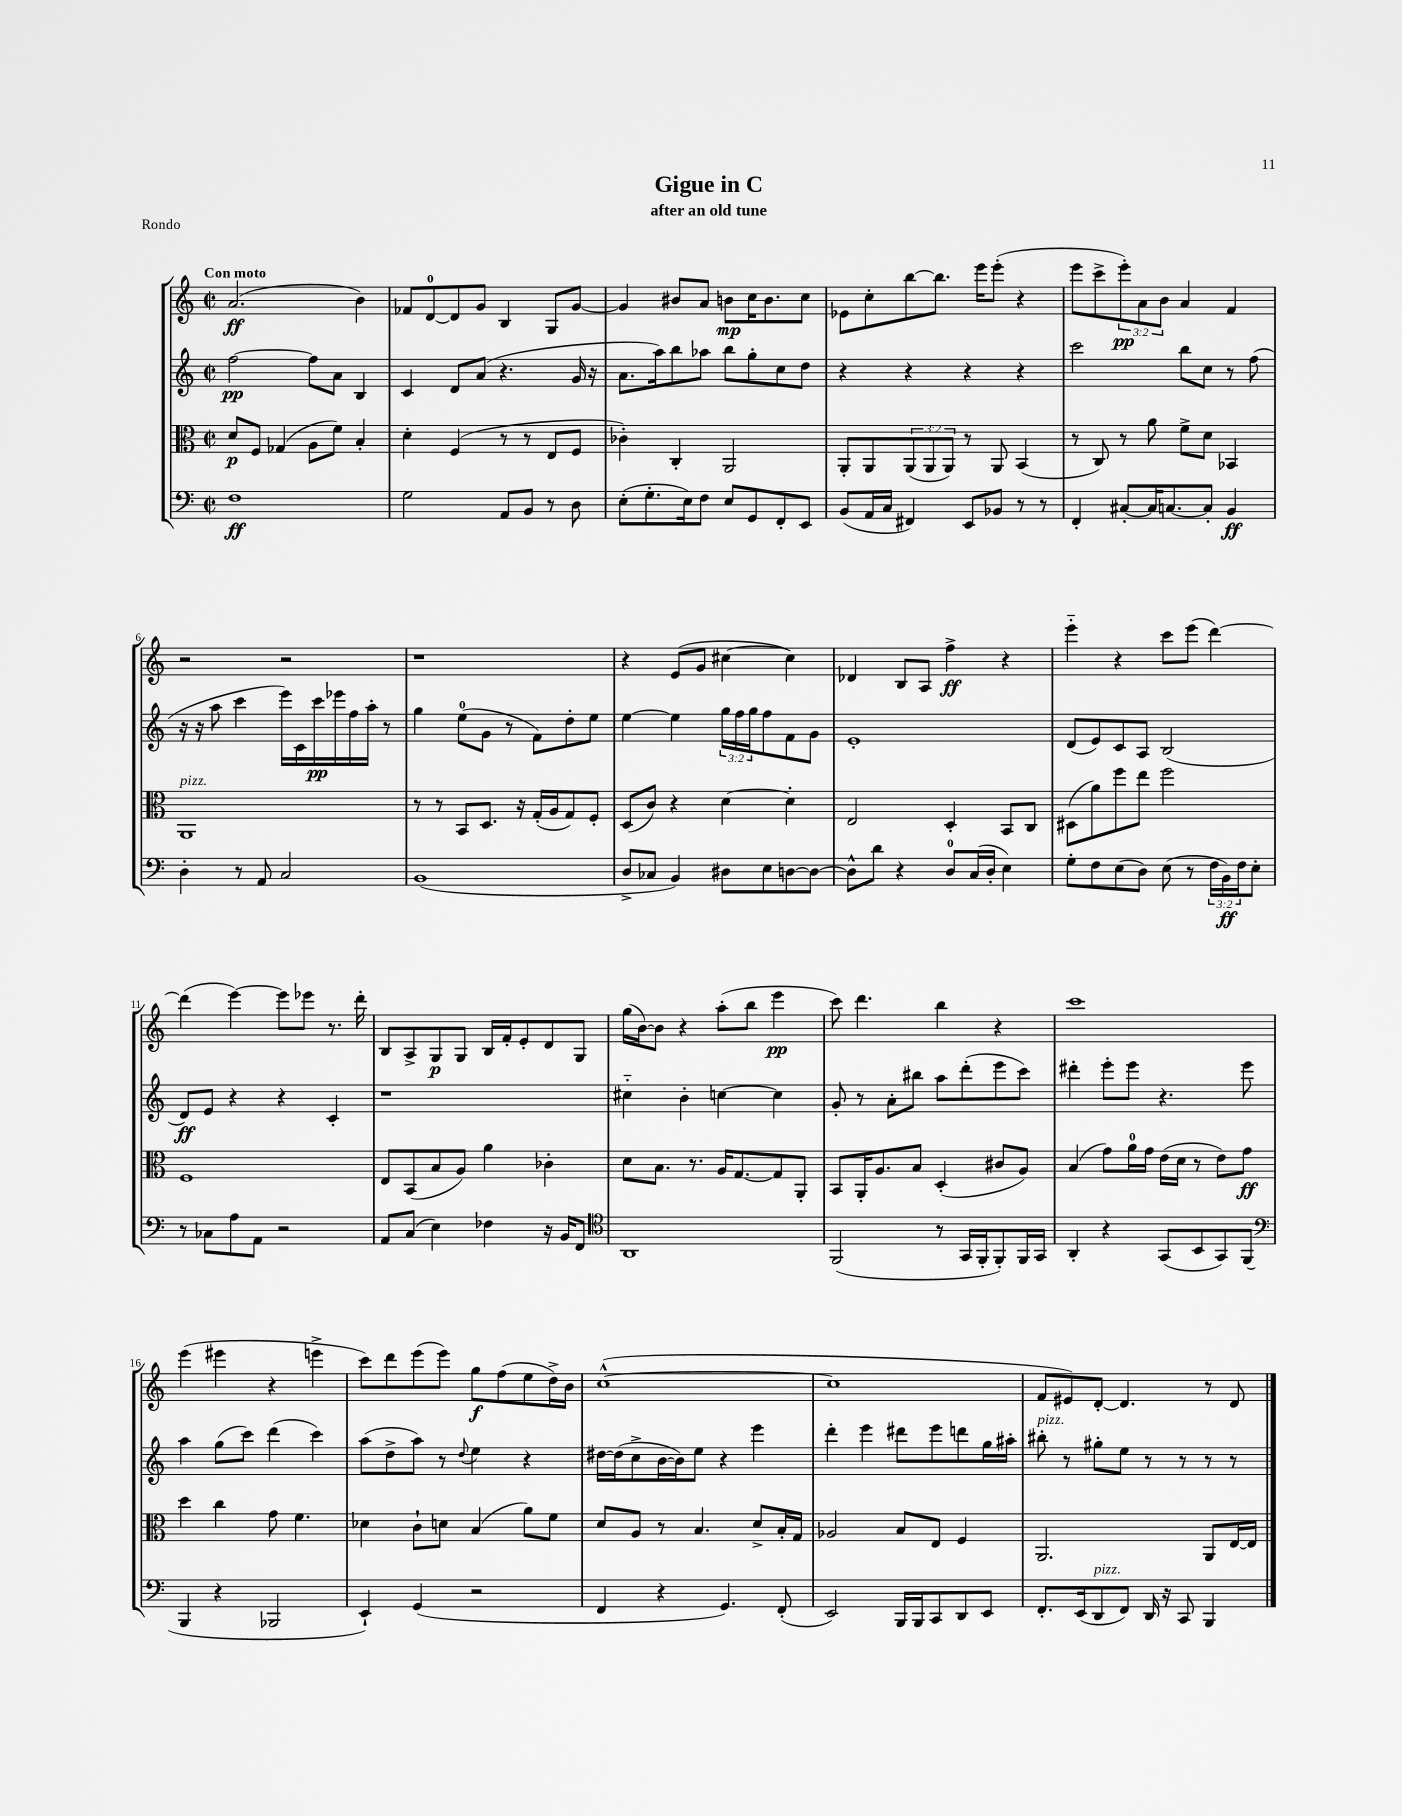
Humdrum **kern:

**kern	**kern	**kern	**kern
*staff4	*staff3	*staff2	*staff1
*clefF4	*clefC3	*clefG2	*clefG2
*k[]	*k[]	*k[]	*k[]
*M2/2	*M2/2	*M2/2	*M2/2
*met(c|)	*met(c|)	*met(c|)	*met(c|)
1F	8d/L	[2ff\	(2.a/
.	8F/J	.	.
.	(4G-/	.	.
.	8A\L	8ff\]L	.
.	8f\J)	8a\J	.
.	4B'/	4B/	4b\)
=	=	=	=
2G\	4d'\	4c/	8f-/L
.	.	.	[8d/
.	(4F/	8d/L	8d/]
.	.	(8a/J	8g/J
8AA/L	8r	4.r	4B/
8BB/J	8r	.	.
8r	8E/L	.	8G/L
8D\	8F/J	16g/	[8g/J
.	.	16r	.
=	=	=	=
(8E'\L	4c-'\)	8.a\L	4g/]
8.G'\	.	.	.
.	.	16aa\k)	.
.	4C'/	8bb\	8b#/L
16E\k)	.	.	.
8F\J	.	8aa-\J	8a/J
8E/L	2AA/	8bb\L	8b\L
8GG/	.	8gg'\	16cc\K
.	.	.	8.b\
8FF'/	.	8cc\	.
8EE/J	.	8dd\J	8cc\J
=	=	=	=
(8BB/L	8AA'/L	4r	8e-\L
16AA/L	8AA/	.	8cc'\
16C/JJ	.	.	.
4FF#/)	(12AA/	4r	[8bb\
.	12AA/	.	.
.	.	.	8.bb\]J
.	12AA/J)	.	.
8EE/L	8r	4r	.
.	.	.	16eee\LK
8BB-/J	8AA/	.	(8eee'\J
8r	(4BB/	4r	4r
8r	.	.	.
=	=	=	=
4FF'/	8r	2ccc\	8eee\L
.	8C/)	.	8ccc^\
[8C#'/L	8r	.	12eee'\)
.	.	.	12a\
16C#/]K	8a\	.	.
.	.	.	12b\J
[8.C/	.	.	.
.	8f^\L	8bb\L	4a/
8C'/]J	8d\J	8cc\J	.
4BB/	4BB-/	8r	4f/
.	.	(8ff\	.
=	=	=	=
4D'\	1AA	16r	2r
.	.	16r	.
.	.	8aa\	.
8r	.	4ccc\	.
8AA/	.	.	.
2C/	.	16eee\LL)	2r
.	.	16c\	.
.	.	16ccc\	.
.	.	16eee-\	.
.	.	16ff\	.
.	.	16aa'\JJ	.
.	.	8r	.
=	=	=	=
(1BB	8r	4gg\	1r
.	8r	.	.
.	8BB/L	(8ee\L	.
.	8.D/J	8g\J	.
.	.	8r	.
.	16r	.	.
.	(16G'/LL	8f\L)	.
.	16A/J	.	.
.	8G/)	8dd'\	.
.	8F'/J	8ee\J	.
=	=	=	=
8D^/L	(8D/L	[4ee\	4r
8C-/J	8c/J)	.	.
4BB/)	4r	4ee\]	(8e/L
.	.	.	8g/J
8D#\L	[4d\	24gg\LL	[4cc#\
.	.	24ff\	.
.	.	24gg\J	.
8E\	.	8ff\	.
[8D\	4d'\]	8f\	4cc#\])
8D\_J	.	8g\J	.
=	=	=	=
8D^^\]L	2E/	1e'	4d-/
8d\J	.	.	.
4r	.	.	8B/L
.	.	.	8A/J
8D/L	4D'/	.	4ff^\
(16C/L	.	.	.
16D'/JJ	.	.	.
4E\)	8BB/L	.	4r
.	8C/J	.	.
=	=	=	=
8G'\L	(8D#\L	(8d/L	4eee'~\
8F\	8a\)	8e/)	.
(8E\	8ff\	8c/	4r
8D\J)	8ee\J	8A/J	.
(8E\	2ff\	(2B/	8ccc\L
8r	.	.	(8eee\J
24F\LL	.	.	[4ddd\)
24BB\)	.	.	.
24F\J	.	.	.
8E'\J	.	.	.
=	=	=	=
8r	1F	8d/L)	(4ddd\]
8C-\L	.	8e/J	.
8A\	.	4r	[4eee\)
8AA\J	.	.	.
2r	.	4r	8eee\]L
.	.	.	8eee-\J
.	.	4c'/	8.r
.	.	.	16ddd'\
=	=	=	=
8AA/L	8E/L	1r	8B/L
(8C/J	(8BB/	.	8A^/
4E\)	8B/	.	8G/
.	8A/J)	.	8G/J
4F-\	4a\	.	16B/LL
.	.	.	16f'/J
.	.	.	8e'/
16r	4c-'\	.	8d/
16BB/LK	.	.	.
8FF/J	.	.	8G/J
=	=	=	=
*clefC4	*	*	*
1AA	8d\L	4cc#'~\	(16gg\LL
.	.	.	[16b\J)
.	8.B\J	.	8b\]J
.	.	4b'\	4r
.	8.r	.	.
.	16A/LK	[4cc\	(8aa'\L
.	[8.G/	.	.
.	.	.	8bb\J
.	8G/]	4cc\]	4eee\
.	8AA'/J	.	.
=	=	=	=
(2FF/	8BB/L	8g'/	8ccc\)
.	16AA'/K	8r	4.ddd\
.	8.A/	.	.
.	.	8a'\L	.
.	8B/J	8bb#\J	.
8r	(4D'/	8aa\L	4bb\
16GG/LL	.	(8ddd'\	.
16FF'/J	.	.	.
8FF'/)	8c#/L	8eee\	4r
16FF/L	8A/J)	8ccc\J)	.
16GG/JJ	.	.	.
=	=	=	=
4AA'/	(4B/	4ddd#'\	1ccc
4r	8g\L)	8eee'\L	.
.	16a\L	8eee\J	.
.	16g\JJ	.	.
(8GG/L	(16e\LL	4.r	.
.	16d\JJ	.	.
8BB/	8r	.	.
8GG/)	8e\L)	.	.
(8FF/J	8g\J	8eee\	.
=	=	=	=
*clefF4	*	*	*
4BBB/	4dd\	4aa\	(4eee\
4r	4cc\	(8gg\L	4eee#\
.	.	8ccc\J)	.
2BBB-/	8g\	(4ddd\	4r
.	4.f\	.	.
.	.	4ccc\)	4eee^\
=	=	=	=
4EE`/)	4d-\	(8aa\L	8ccc\L)
.	.	8dd^\	8ddd\
(4GG/	8c`\L	8aa\J)	(8eee\
.	8d\J	8r	8eee\J)
.	.	8qqdd/	.
2r	(4B/	4ee\	8gg\L
.	.	.	(8ff\
.	8a\L)	4r	8ee\
.	8f\J	.	16dd^\L)
.	.	.	16b\JJ
=	=	=	=
4FF/	8d/L	[16dd#\LL	([1cc^^
.	.	(16dd#\]J	.
.	8A/J	8cc^\	.
4r	8r	[16b\L	.
.	.	16b\]J)	.
.	4.B/	8ee\J	.
4.GG/)	.	4r	.
.	8d^/L	4eee\	.
(8FF'/	16B'/L	.	.
.	16G/JJ	.	.
=	=	=	=
2EE/)	2A-/	4ddd'\	1cc]
.	.	4eee\	.
16BBB/LL	8B/L	8ddd#\L	.
16BBB/J	.	.	.
8CC/	8E/J	8eee\	.
8DD/	4F/	8ddd\	.
8EE/J	.	16gg\L	.
.	.	16aa#'\JJ	.
=	=	=	=
8.FF'/L	2.AA/	8bb#'\	8f/L
.	.	8r	8e#/)
(16EE/k	.	.	.
8DD/	.	8gg#'\L	[8d'/J
8FF/J)	.	8ee\J	4.d/]
16DD/	.	8r	.
16r	.	.	.
8CC/	.	8r	.
4BBB/	8AA/L	8r	8r
.	[16E/L	8r	8d/
.	16E/]JJ	.	.
==	==	==	==
*-	*-	*-	*-
